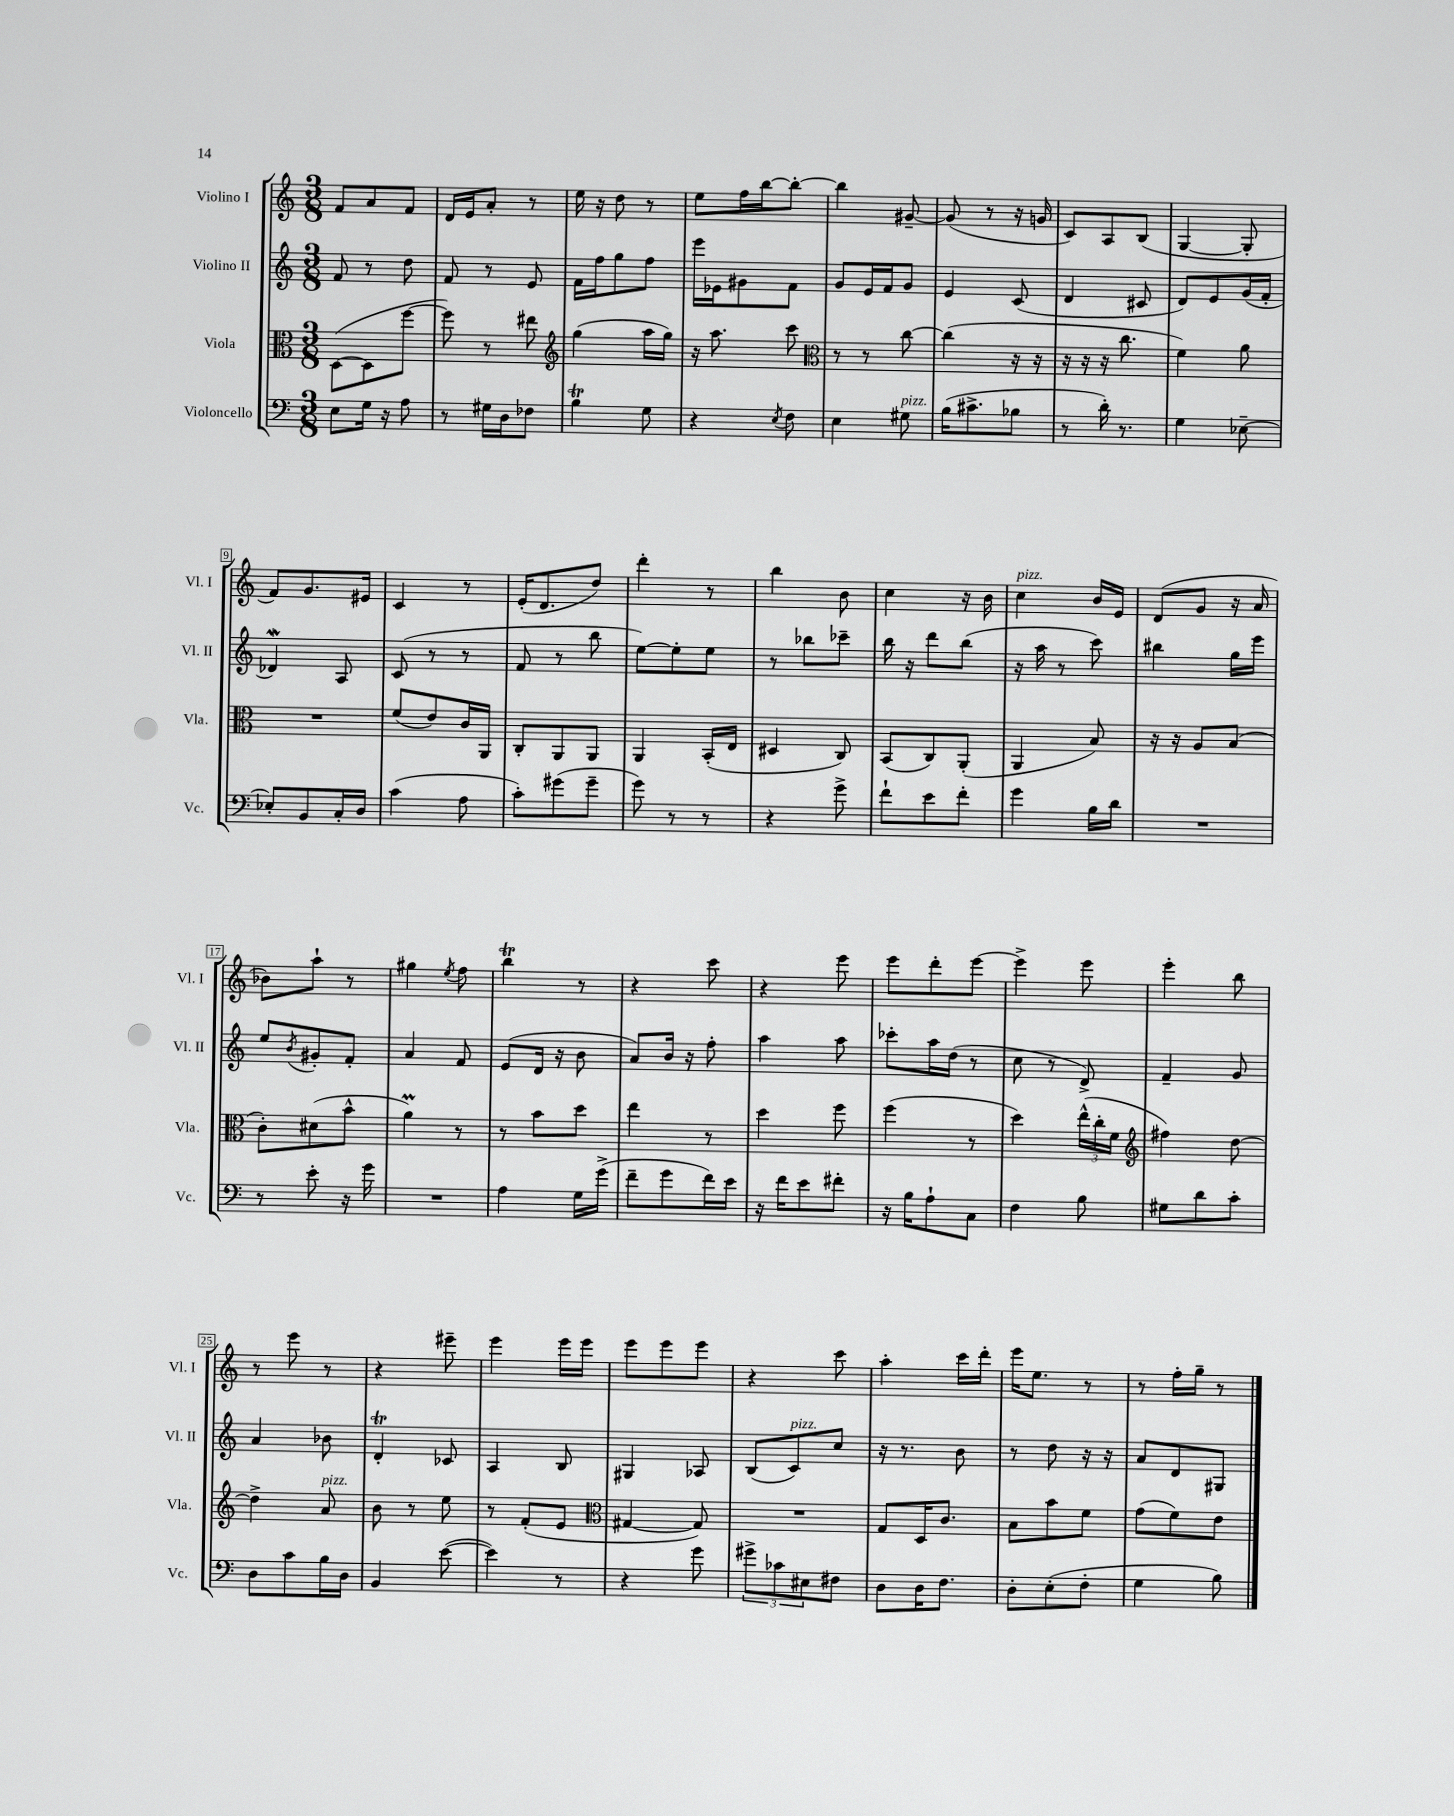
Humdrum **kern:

**kern	**kern	**kern	**kern
*staff4	*staff3	*staff2	*staff1
*clefF4	*clefC3	*clefG2	*clefG2
*k[]	*k[]	*k[]	*k[]
*M3/8	*M3/8	*M3/8	*M3/8
8E	([8D	8f	8f
16G	8D]	8r	8a
16r	.	.	.
8A	[8ff	8dd	8f
=	=	=	=
8r	8ff])	8f	16d
.	.	.	16e
16G#	8r	8r	8a'
16D	.	.	.
8F-	8ee#	8e	8r
=	=	=	=
*	*clefG2	*	*
4B	(4gg	16f	16ee
.	.	16ff	16r
.	.	8gg	8dd
8G	16aa	8ff	8r
.	16gg)	.	.
=	=	=	=
4r	16r	16eee	8ee
.	8.aa	16e-	.
.	.	8g#	16ff
.	.	.	[16bb
8qE	.	.	.
8F	8ccc	8f	8bb'_
=	=	=	=
*	*clefC3	*	*
4E	8r	8g	4bb]
.	8r	16e	.
.	.	16f	.
8G#	[8cc	8g	[8g#~
=	=	=	=
(16B	(4cc]	4e	(8g#]
8.c#^	.	.	.
.	.	.	8r
8B-	16r	(8c	16r
.	16r	.	16g
=	=	=	=
8r	16r	4d	8c)
.	16r	.	.
16d')	16r	.	8A
8.r	8.cc	.	.
.	.	8c#	(8B
=	=	=	=
4G	4f)	8d)	[4G
.	.	8e	.
[8E-~	8a	(16g	8G']
.	.	16f'	.
=	=	=	=
8E-']	4.r	4d-)	8f)
8BB	.	.	8.g
16C'	.	8A	.
16D	.	.	16e#
=	=	=	=
(4c	(8f	(8c	4c
.	8e)	8r	.
8A	16c	8r	8r
.	16AA	.	.
=	=	=	=
8c')	8C'	8f	(16e'
.	.	.	8.d
(8g#	8AA	8r	.
8g#~	8AA	8bb	8dd)
=	=	=	=
8g)	4AA	[8ee)	4ddd'
8r	.	8ee']	.
8r	(16BB'	8ee	8r
.	16E	.	.
=	=	=	=
4r	4D#	8r	4bb
.	.	8bb-	.
8g^	8C)	8ccc-~	8b
=	=	=	=
8f`	(8BB	16bb	4cc
.	.	16r	.
8e	8C)	8ddd	.
8f'	(8AA'	(8bb	16r
.	.	.	16b
=	=	=	=
4g	4AA	16r	4cc
.	.	16aa	.
.	.	8r	.
16B	8B)	8ccc)	16b
16d	.	.	16e
=	=	=	=
4.r	16r	4bb#	(8d
.	16r	.	.
.	8A	.	8g
.	(8B	16gg	16r
.	.	16eee	16a
=	=	=	=
8r	8c')	8ee	8b-)
.	.	8qb	.
8e'	(8d#	8g#'	8aa`
16r	8b^^	8f'	8r
16g	.	.	.
=	=	=	=
4.r	4a)	4a	4gg#
.	.	.	8qee
.	8r	8f	8ff
=	=	=	=
4A	8r	(8e	4bb
.	8b	16d	.
.	.	16r	.
16G	8dd	8b	8r
(16g^	.	.	.
=	=	=	=
8f~	4ee	8a)	4r
8g	.	16b	.
.	.	16r	.
16f)	8r	8ff'	8ccc
16e	.	.	.
=	=	=	=
16r	4dd	4aa	4r
16f	.	.	.
8e	.	.	.
8f#'	8ff	8aa	8eee
=	=	=	=
16r	(4ff	8ccc-'	8eee
16B	.	.	.
8A`	.	16aa	8ddd'
.	.	(16dd	.
8C	8r	8r	[8eee
=	=	=	=
4F	4dd)	8cc	4eee^]
.	.	8r	.
8B	(24ee^^	8d^)	8eee
.	24cc'	.	.
.	24f	.	.
=	=	=	=
*	*clefG2	*	*
8G#	4ff#)	4f~	4eee'
8d	.	.	.
8c'	[8dd	8g	8bb
=	=	=	=
8D	4dd^]	4a	8r
8c	.	.	8eee
16B	8a	8b-	8r
16D	.	.	.
=	=	=	=
4BB	8b	4d'	4r
.	8r	.	.
([8e	8ee	8c-	8eee#~
=	=	=	=
4e])	8r	4A	4eee
.	(8f'	.	.
8r	8e	8B	16eee
.	.	.	16eee
=	=	=	=
*	*clefC3	*	*
4r	[4G#	4G#	8eee
.	.	.	8eee
8g	8G#])	8A-	8eee
=	=	=	=
12g#^	4.r	(8B	4r
12c-	.	.	.
.	.	8c)	.
12E#	.	.	.
8F#	.	8cc	8ccc
=	=	=	=
8D	8G	16r	4aa'
.	.	8.r	.
16D	16D	.	.
8.F	8.c	.	.
.	.	8b	16ccc
.	.	.	16ddd'
=	=	=	=
8D'	8B	8r	16eee
.	.	.	8.ee
(8E'	8b	8dd	.
8F'	8f	16r	8r
.	.	16r	.
=	=	=	=
4G	(8g	8a	8r
.	8f)	8d	16ff'
.	.	.	16gg~
8B)	8e	8G#	8r
==	==	==	==
*-	*-	*-	*-
